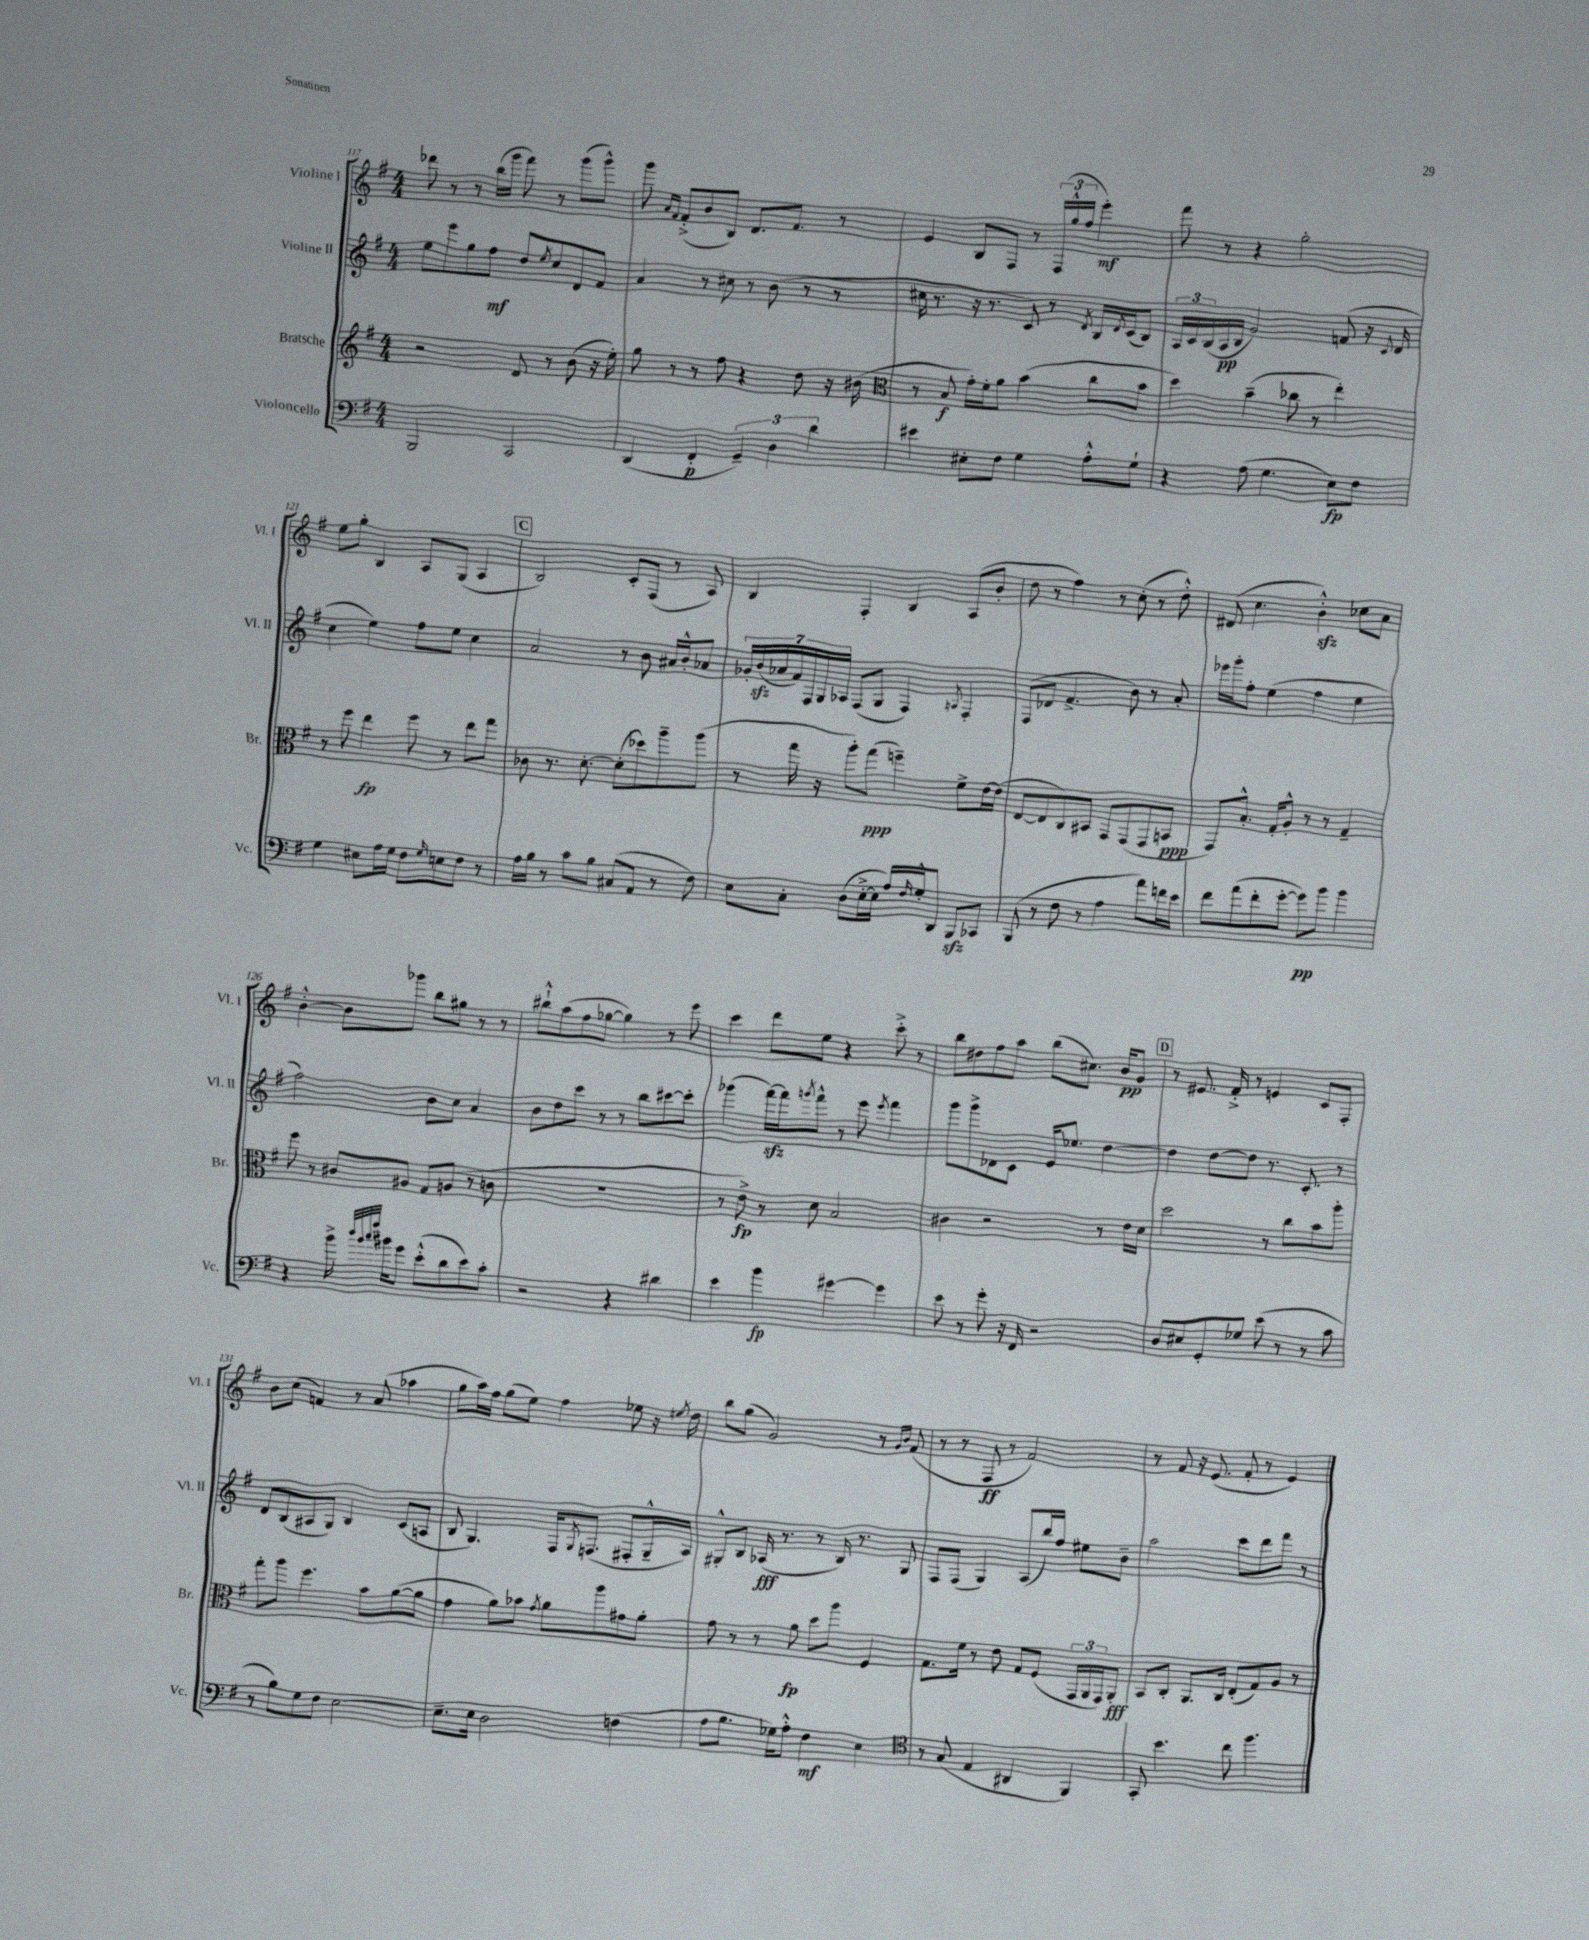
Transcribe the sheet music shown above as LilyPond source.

<<
\new StaffGroup <<
\new Staff = "s0" \with { instrumentName = "Violine I" shortInstrumentName = "Vl. I" } {
    \clef treble \key g \major \numericTimeSignature \time 4/4
    des'''8 r8 r8 b''16( g'''16 fis'''8) r8 g'''8( g'''8-^) |
    g'''8 \grace { a'16 fis'16 } fis'8-.->( b'8 b8) d'8. fis'8. r8 |
    e'4 b8 fis8 r8 \tuplet 3/2 { fis16( g''16-^ fis''16 } e'''4-.\mf) |
    fis'''8 r8 r4 g''2-. |
    e''8 g''8-. b4 a8 g8( a4 |
    \mark \markup { \box "C" } b2) c'8-. fis8( r8 a8) |
    b4 fis4-. b4 a8( b'8-. |
    d''8 r8 fis''4) r8 c''8-.( r8 d''8-.-^) |
    dis'8( c''4. b'4-.-^\sfz) ces''8 a'8 |
    b'4~-.-^ b'8 ges'''8 b''8 gis''8 r8 r8 |
    bis''8-!-^ a''8( fis''8 ges''8~ ges''4) r8 e'''8 |
    c'''4 d'''8 e''8 r4 c'''8-.-> r8 |
    b''8 dis''8 fis''8 a''8 b''8( cis''8.) b'16\pp g'8 |
    \mark \markup { \box "D" } r8 eis'8. fis'16-.-> r8 e'4 c'8 fis8-. |
    b'8 c''8( f'4) r8 a'8( aes''4 |
    g''8 a''16) fis''16 g''8( e''8) fis''4 ees''8 r16 \acciaccatura { e''8 } d''16 |
    b''8 g''8( g'2) r8 \grace { g'16 b'16 } fis'8( |
    r8 r8 fis8\ff r8 fis'2) |
    r8 fis'8 r16 e'8.( fis'8-. r8 e'4) \bar "|." |
}
\new Staff = "s1" \with { instrumentName = "Violine II" shortInstrumentName = "Vl. II" } {
    \clef treble \key g \major \numericTimeSignature \time 4/4
    e''8 e'''8 g''8 fis''8\mf d''8 \acciaccatura { e''8 } c''8 d'8 fis'8 |
    a'4 r8 cis''8 r8 b'8( r8 r8 |
    cis''16 r8. r16 r8. c'8) r8 \acciaccatura { d'8 } b16 \acciaccatura { d'8 } c'16( b8) |
    \tuplet 3/2 { a16 c'16 b16( } a16\pp b16 g'2) f'8( r16 \appoggiatura { c'8 } d'16 |
    c''4 e''4) fis''8 e''8 c''4 |
    \mark \markup { \box "C" } a'2 r8 b'8 ais'16 b'16-.-^ aes'8 |
    \tuplet 7/4 { ges'16-. b'16\sfz( aes'16 fis'16) fis16 g16 aes16 } fis8( g8 fis4) \acciaccatura { a8 } fis4-. |
    fis8( des'8 fis'4.-> b'8) r8 a'8-. |
    ees'''16 g'''16-. fis''8-. e''4( fis''4 e''4 |
    fis''2) b'8 c''8 a'4 |
    b'8 d''8 c'''8 r8 r8 b''8 cis'''8~ cis'''8-. |
    ges'''4( fis'''16~\sfz) fis'''16 \acciaccatura { g'''8 } fis'''8-^ r8 e'''8 \acciaccatura { e'''8 } fis'''4 |
    g'''8 g'''8-> des'8 c'8 e'16 ees''8. d''4~ |
    \mark \markup { \box "D" } d''4 d''8~ d''8 r8. c'8.-. r8 |
    d'8 b8( ais8 g8) b4 c'8( a8 |
    b8 g4.) fis16 \acciaccatura { g8 } f8.( fis8-. g16---^ a16) |
    gis8-.-^ b8 aes16\fff( r8. r8 b16) r8. gis8 |
    fis8 fis8( g4) a8( b''16) fis''16 eis''8 b'8-- |
    a''2 c'''8 d'''8 fis'''8 r8 \bar "|." |
}
\new Staff = "s2" \with { instrumentName = "Bratsche" shortInstrumentName = "Br." } {
    \clef treble \key g \major \numericTimeSignature \time 4/4
    r2 d'8 r8 b'8( r16 e''16-.) |
    g''8 r8 r8 fis''8 r4 d''8 r16 bis'16( |
    \clef alto r8 b8\f g'16-.) fis'16-. a'8 b'4( c''8 b'8 |
    d''4) b'4--( ces''8 r8 e''4-.) |
    r8 fis''8 e''4\fp fis''8 r8 e''8 g''8 |
    \mark \markup { \box "C" } ces'8 r8. d'8.~-. d'8-.( des''8) a''8-- a''8( |
    r8 g''16 r16 a''8-.) g''8\ppp( f''4--) fis'8-> e'16~ e'16( |
    e8~ e8 c8) bis,8 g,8 g,8( g,8 b,8\ppp |
    g,8) b8.-.-^ g16-. a8-.-^ r8 r8 g4-- |
    fis''8 r8 cis'8 ais8 g8 a8( r8 c'8 |
    R1 |
    r8 e'8->\fp) r8 d'8 b2 |
    cis'4 r2 r8 e'16 d'16 |
    \mark \markup { \box "D" } d''2 r8 c''8 b'8 a''8-. |
    g''8-. a''8 fis''4. b'8 a'8~( a'8 |
    g'4 a'8) bes'8 \acciaccatura { g'8 } a'8 a''8 gis'8 a'8-. |
    g'8 r8 r8 a'8\fp d''8 a''8 fis4 |
    g8. fis'16 r8 e'8 g8 fis8( \tuplet 3/2 { g,16 a,16 g,16) } a,8-.\fff |
    b,8 c8-. a,8. c16 e8-.( g8) a8 r8 \bar "|." |
}
\new Staff = "s3" \with { instrumentName = "Violoncello" shortInstrumentName = "Vc." } {
    \clef bass \key g \major \numericTimeSignature \time 4/4
    b,,2 c,2 |
    d,4( fis,4-.\p \tuplet 3/2 { g,4--) d4 d'4 } |
    eis'4 eis8-. fis8 g4 a8-.-^ g8-! |
    r4 a8( g4. e8\fp) fis8 |
    g4 eis8 a16 g16 fis8 \grace { g16 } e8 fis8 r8 |
    \mark \markup { \box "C" } a16 b16 r8 c'8 b8 cis8( a,8 r8 fis8) |
    e8 c8-. d8( e16~-.-> e16 a16) \grace { fis16 } g16-.-^ d,8 b,,8\sfz ces,8 |
    b,,8( r8 fis8 r8 a4 a'8) f'16 e'16 |
    fis'8 a'8( fis'8-. g'8~-. g'8\pp) b'8 b'4 |
    r4 b'16-> \grace { d''32 b'32 c''32 fis''32 } bis'16 g'8 e'8-.-^( d'8 e'8) c'8-. |
    r2 r4 dis'4 |
    e'4 b'4\fp gis'4~ gis'4 |
    e'8 r8 g'8-. r16 fis,16 r2 |
    \mark \markup { \box "D" } d8 eis8 g,8-. ges8 e'8( r8 r8 c'8 |
    r8 b8) g8 fis8 e2~ |
    e8.-- e16 d2 f4( |
    a8 b8. ges16) a8-.-^ fis4\mf e4 |
    \clef tenor r8 g8( e4 ais,4 fis,4) |
    g,8-. b'4. c''8 fis''4. \bar "|." |
}
>>
>>
\layout { \context { \Score currentBarNumber = #117 } }
